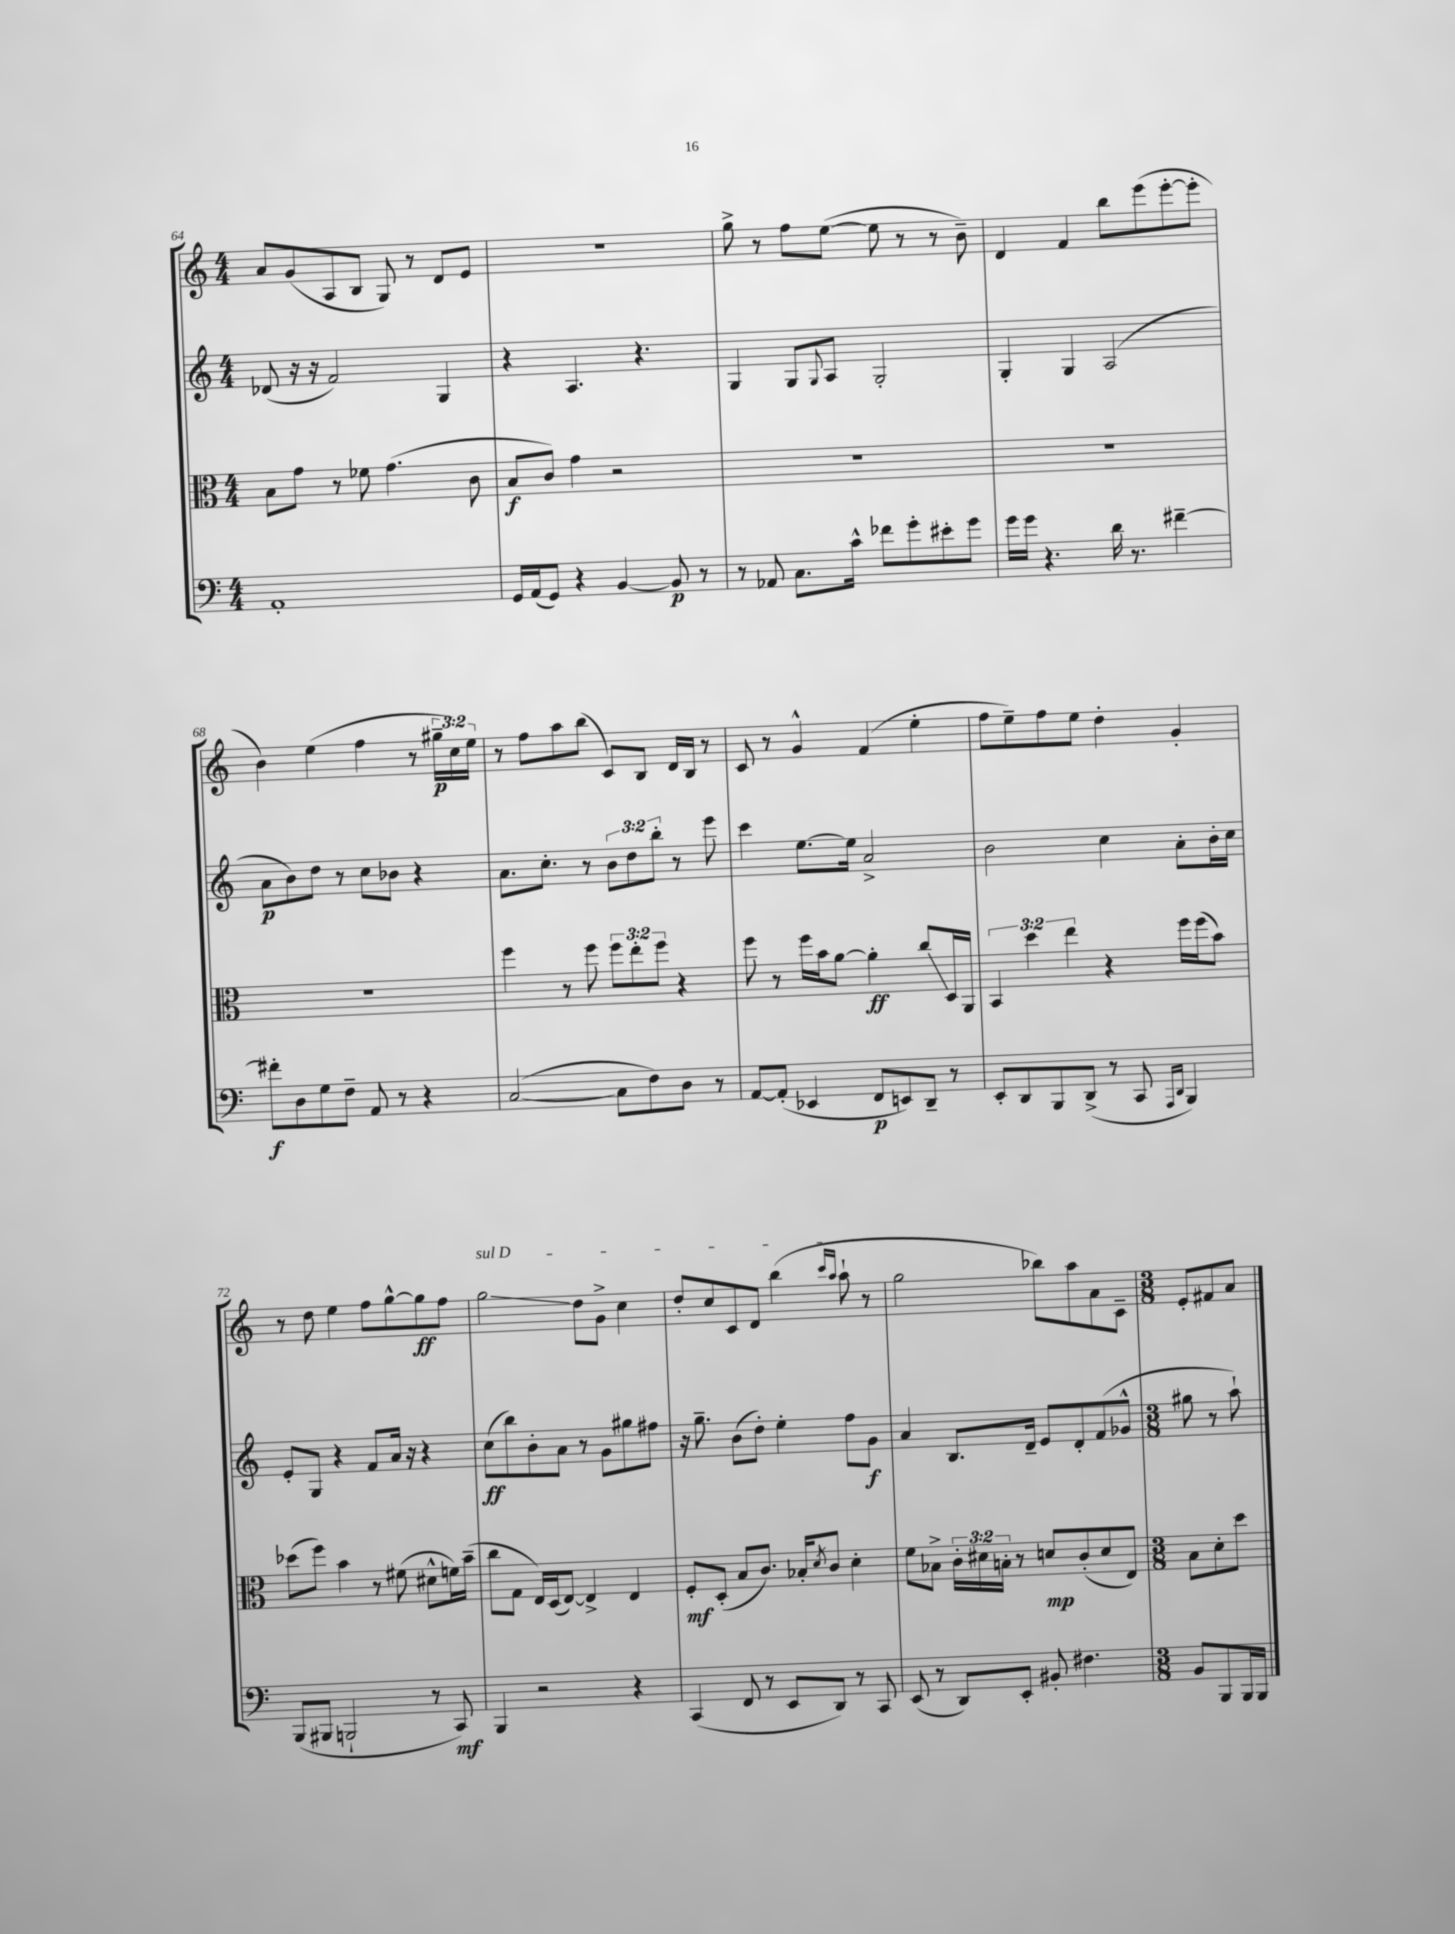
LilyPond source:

<<
\new StaffGroup <<
\new Staff = "s0" {
    \clef treble \key c \major \numericTimeSignature \time 4/4 \override Staff.TupletNumber.text = #tuplet-number::calc-fraction-text
    a'8 g'8( a8 b8 g8) r8 d'8 e'8 |
    r1 |
    g''8-> r8 f''8 e''8~( e''8 r8 r8 b'8--) |
    d'4 f'4 b''8 e'''8( e'''8~-. e'''8-. |
    b'4) e''4( f''4 r8 \tuplet 3/2 { gis''16--\p c''16) e''16 } |
    r8 f''8 a''8 b''8( c'8) b8 d'16 b16 r8 |
    c'8 r8 g'4-^ f'4( e''4-. |
    f''8 e''8--) f''8 e''8 d''4-. g'4-. |
    r8 d''8 e''4 f''8 g''8~-^ g''8\ff f''8 |
    \once \override TextSpanner.bound-details.left.text = \markup { \italic "sul D" } g''2\glissando\startTextSpan d''8 g'8-> c''4 |
    d''8-. c''8 c'8 d'8 b''4( \grace { c'''16 a''16 } a''8-!\stopTextSpan r8 |
    g''2 bes''8) a''8 a'8 c'8-- |
    \numericTimeSignature \time 3/8 e'8-. fis'8 a'8 \bar "|." |
}
\new Staff = "s1" {
    \clef treble \key c \major \numericTimeSignature \time 4/4 \override Staff.TupletNumber.text = #tuplet-number::calc-fraction-text
    des'8( r16 r16 f'2) g4 |
    r4 a4. r4. |
    g4 g8 \appoggiatura { g8 } a8 g2-. |
    g4-. g4 a2( |
    a'8\p b'8) d''8 r8 c''8 bes'8 r4 |
    a'8. c''8.-. r8 \tuplet 3/2 { b'8 d''8 b''8-. } r8 e'''8 |
    c'''4 e''8.~ e''16 a'2-> |
    b'2 c''4 a'8-. b'16-. c''16 |
    e'8-. g8 r4 f'8 a'16 r16 r4 |
    c''8\ff( b''8) b'8-. a'8 r8 g'8 gis''8 fis''8 |
    r16 g''8.-- b'8( d''8-.) e''4-. f''8 g'8\f |
    a'4 b8. d'16-- e'8 d'8-. f'8( ges'8-^ |
    \numericTimeSignature \time 3/8 gis''8 r8 a''8-!) \bar "|." |
}
\new Staff = "s2" {
    \clef alto \key c \major \numericTimeSignature \time 4/4 \override Staff.TupletNumber.text = #tuplet-number::calc-fraction-text
    b8 g'8 r8 fes'8 g'4.( c'8 |
    b8\f c'8) g'4 r2 |
    R1 |
    R1 |
    R1 |
    f''4 r8 f''8 \tuplet 3/2 { f''8 e''8-. f''8 } r4 |
    f''8 r8 f''16 b'16 a'8~ a'4-.\ff c''8\glissando d16 a,16 |
    \tuplet 3/2 { b,4 d''4 e''4 } r4 f''16 f''16( b'8) |
    des''8( f''8) b'4 r8 fis'8( dis'8-^ f'16) b'16--( |
    c''8 g8 e16) d16( e8~) e4-> e4 |
    f8-.\mf d8-.( b8 c'8.) bes16-. \acciaccatura { d'8 } c'8 d'4-. |
    f'8 bes8-> \tuplet 3/2 { c'16-. dis'16 b16-. } r8 d'8\mp c'8-.( d'8 e8) |
    \numericTimeSignature \time 3/8 b8 d'8-. d''8 \bar "|." |
}
\new Staff = "s3" {
    \clef bass \key c \major \numericTimeSignature \time 4/4
    a,1-. |
    g,16 a,16( g,8) r4 b,4~ b,8\p r8 |
    r8 aes,8 c8. c'16-^ fes'8 g'8-. eis'8-. g'8 |
    g'16 g'16 r4. d'16 r8. fis'4~-- |
    fis'8-.\f d8 g8 f8-- a,8 r8 r4 |
    c2~( c8 f8) d8 r8 |
    a,8~ a,8-.( ees,4 f,8\p e,8) d,8-- r8 |
    e,8-. d,8 b,,8 d,8->( r8 c,8 \grace { a,,16 d,16 } b,,4) |
    b,,8( bis,,8 b,,2-! r8 c,8\mf) |
    b,,4 r2 r4 |
    c,4( f,8 r8 e,8 d,8) r8 c,8 |
    e,8( r8 d,8) e,8-. bis,8-. fis4. |
    \numericTimeSignature \time 3/8 b,8 b,,8 b,,16 b,,16 \bar "|." |
}
>>
>>
\layout { \context { \Score currentBarNumber = #64 } }
